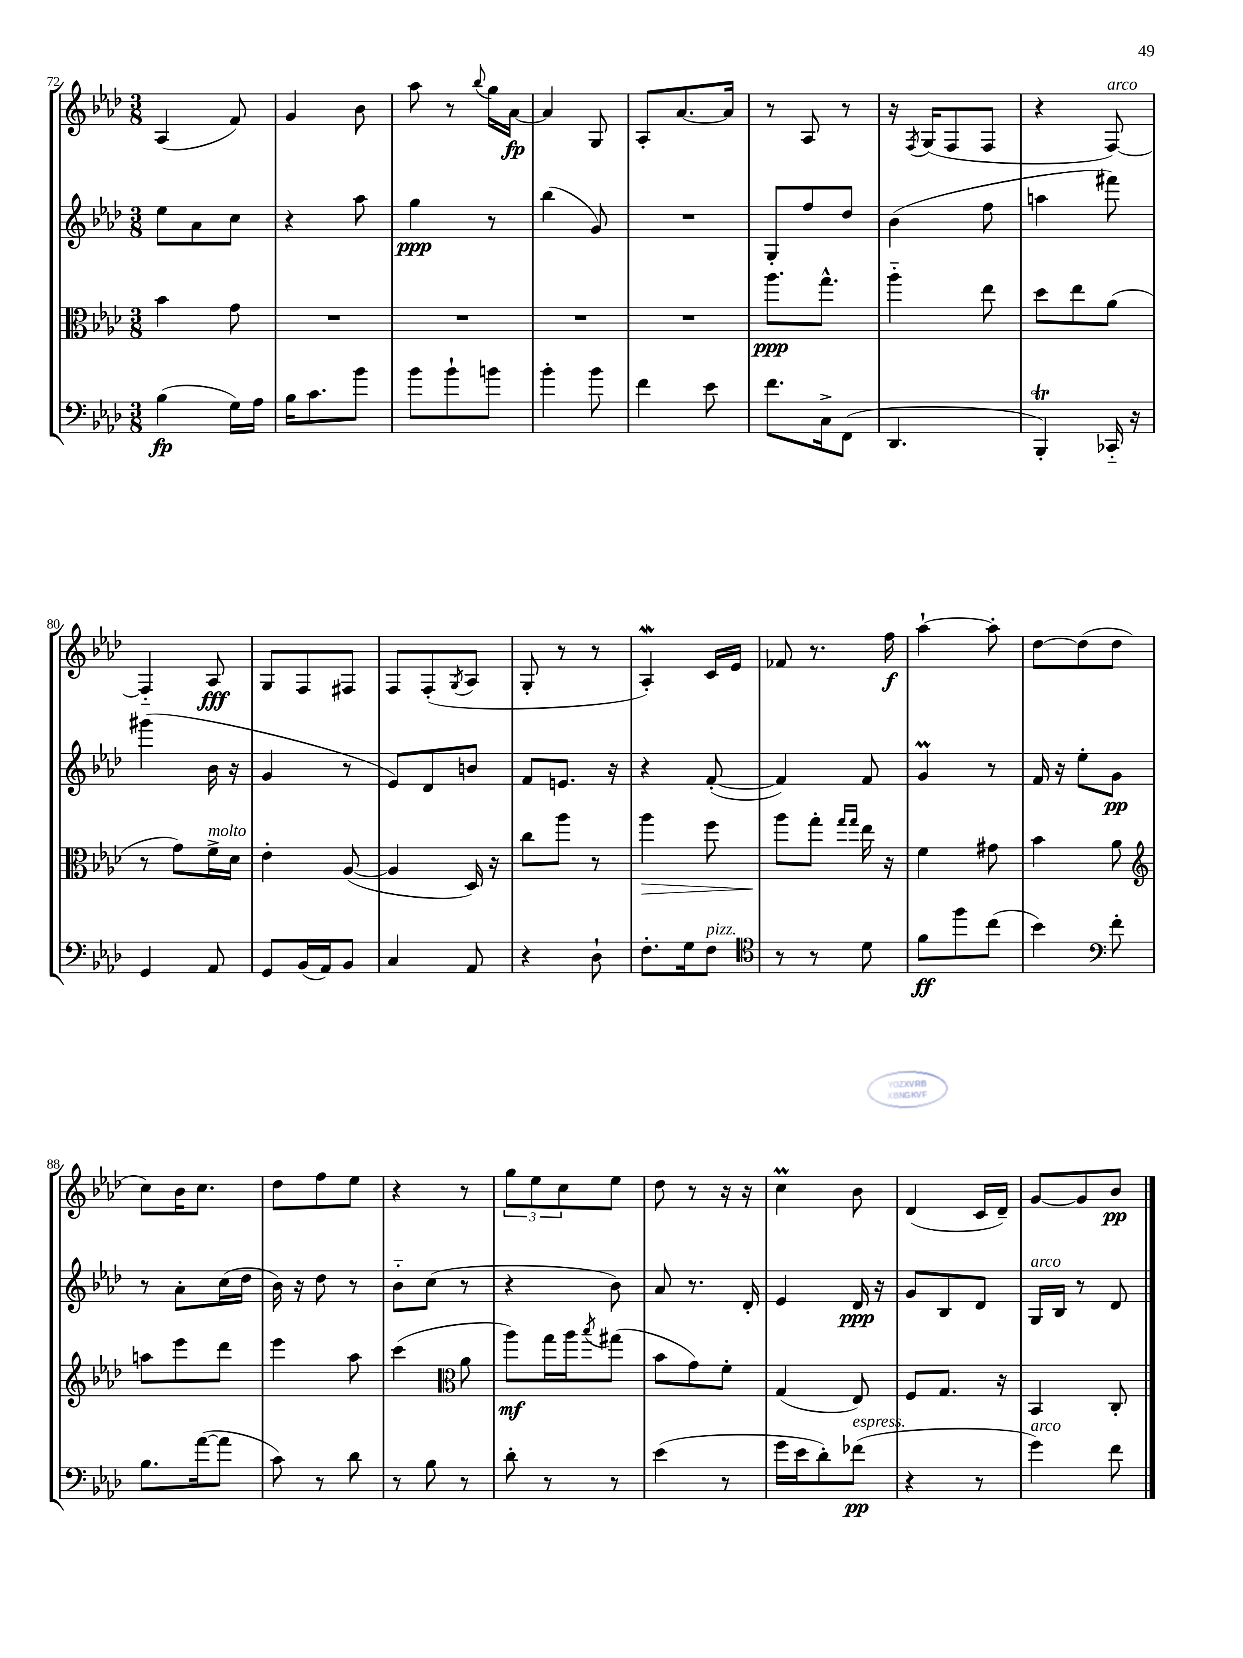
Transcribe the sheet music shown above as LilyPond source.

<<
\new StaffGroup <<
\new Staff = "s0" {
    \clef treble \key aes \major \numericTimeSignature \time 3/8
    aes4( f'8) |
    g'4 bes'8 |
    aes''8 r8 \appoggiatura { bes''8 } g''16 aes'16~\fp |
    aes'4 g8 |
    aes8-. aes'8.~ aes'16 |
    r8 aes8 r8 |
    r16 \acciaccatura { f8 } g16( f8 f8 |
    r4 f8~^\markup { \italic "arco" }) |
    f4-_ aes8\fff |
    g8 f8 fis8 |
    f8 f8-.( \acciaccatura { g8 } aes8 |
    g8-. r8 r8 |
    aes4-.\mordent) c'16 ees'16 |
    fes'8 r8. f''16\f |
    aes''4~-! aes''8-. |
    des''8~ des''8( des''8 |
    c''8) bes'16 c''8. |
    des''8 f''8 ees''8 |
    r4 r8 |
    \tuplet 3/2 { g''8 ees''8 c''8 } ees''8 |
    des''8 r8 r16 r16 |
    c''4\prall bes'8 |
    des'4( c'16 des'16--) |
    g'8~ g'8 bes'8\pp \bar "|." |
}
\new Staff = "s1" {
    \clef treble \key aes \major \numericTimeSignature \time 3/8
    ees''8 aes'8 c''8 |
    r4 aes''8 |
    g''4\ppp r8 |
    bes''4( g'8) |
    R4. |
    g8-. f''8 des''8 |
    bes'4( f''8 |
    a''4 fis'''8) |
    gis'''4( bes'16 r16 |
    g'4 r8 |
    ees'8) des'8 b'8 |
    f'8 e'8. r16 |
    r4 f'8~-.( |
    f'4) f'8 |
    g'4\prall r8 |
    f'16 r16 ees''8-. g'8\pp |
    r8 aes'8-. c''16( des''16 |
    bes'16) r16 des''8 r8 |
    bes'8-_ c''8( r8 |
    r4 bes'8) |
    aes'8 r8. des'16-. |
    ees'4 des'16\ppp r16 |
    g'8 bes8 des'8 |
    g16^\markup { \italic "arco" } bes16 r8 des'8 \bar "|." |
}
\new Staff = "s2" {
    \clef alto \key aes \major \numericTimeSignature \time 3/8
    bes'4 g'8 |
    R4. |
    R4. |
    R4. |
    R4. |
    aes''8.\ppp g''8.-^ |
    aes''4-_ ees''8 |
    des''8 ees''8 aes'8( |
    r8 g'8) f'16->^\markup { \italic "molto" } des'16 |
    ees'4-. aes8~( |
    aes4 des16) r16 |
    c''8 aes''8 r8 |
    aes''4\> f''8 |
    aes''8\! g''8-. \grace { g''16 g''16 } ees''16 r16 |
    f'4 gis'8 |
    bes'4 aes'8 |
    \clef treble a''8 ees'''8 des'''8 |
    ees'''4 aes''8 |
    c'''4( \clef alto aes'8 |
    aes''8\mf) g''16 aes''16 \acciaccatura { bes''8 } gis''8( |
    bes'8 g'8) f'8-. |
    g4( ees8) |
    f8 g8. r16 |
    bes,4 c8-. \bar "|." |
}
\new Staff = "s3" {
    \clef bass \key aes \major \numericTimeSignature \time 3/8
    bes4\fp( g16) aes16 |
    bes16 c'8. bes'8 |
    bes'8 bes'8-! b'8 |
    bes'4-. bes'8 |
    f'4 ees'8 |
    f'8. c16-> f,8( |
    des,4. |
    bes,,4-.\trill) ces,16-_ r16 |
    g,4 aes,8 |
    g,8 bes,16( aes,16) bes,8 |
    c4 aes,8 |
    r4 des8-! |
    f8.-. g16 f8^\markup { \italic "pizz." } |
    \clef tenor r8 r8 des'8 |
    f'8\ff f''8 c''8( |
    bes'4) \clef bass f'8-. |
    bes8. aes'16~( aes'8 |
    c'8) r8 des'8 |
    r8 bes8 r8 |
    des'8-. r8 r8 |
    ees'4( r8 |
    g'16 ees'16 des'8-.) fes'8\pp^\markup { \italic "espress." }( |
    r4 r8 |
    g'4^\markup { \italic "arco" }) f'8 \bar "|." |
}
>>
>>
\layout { \context { \Score currentBarNumber = #72 } }
